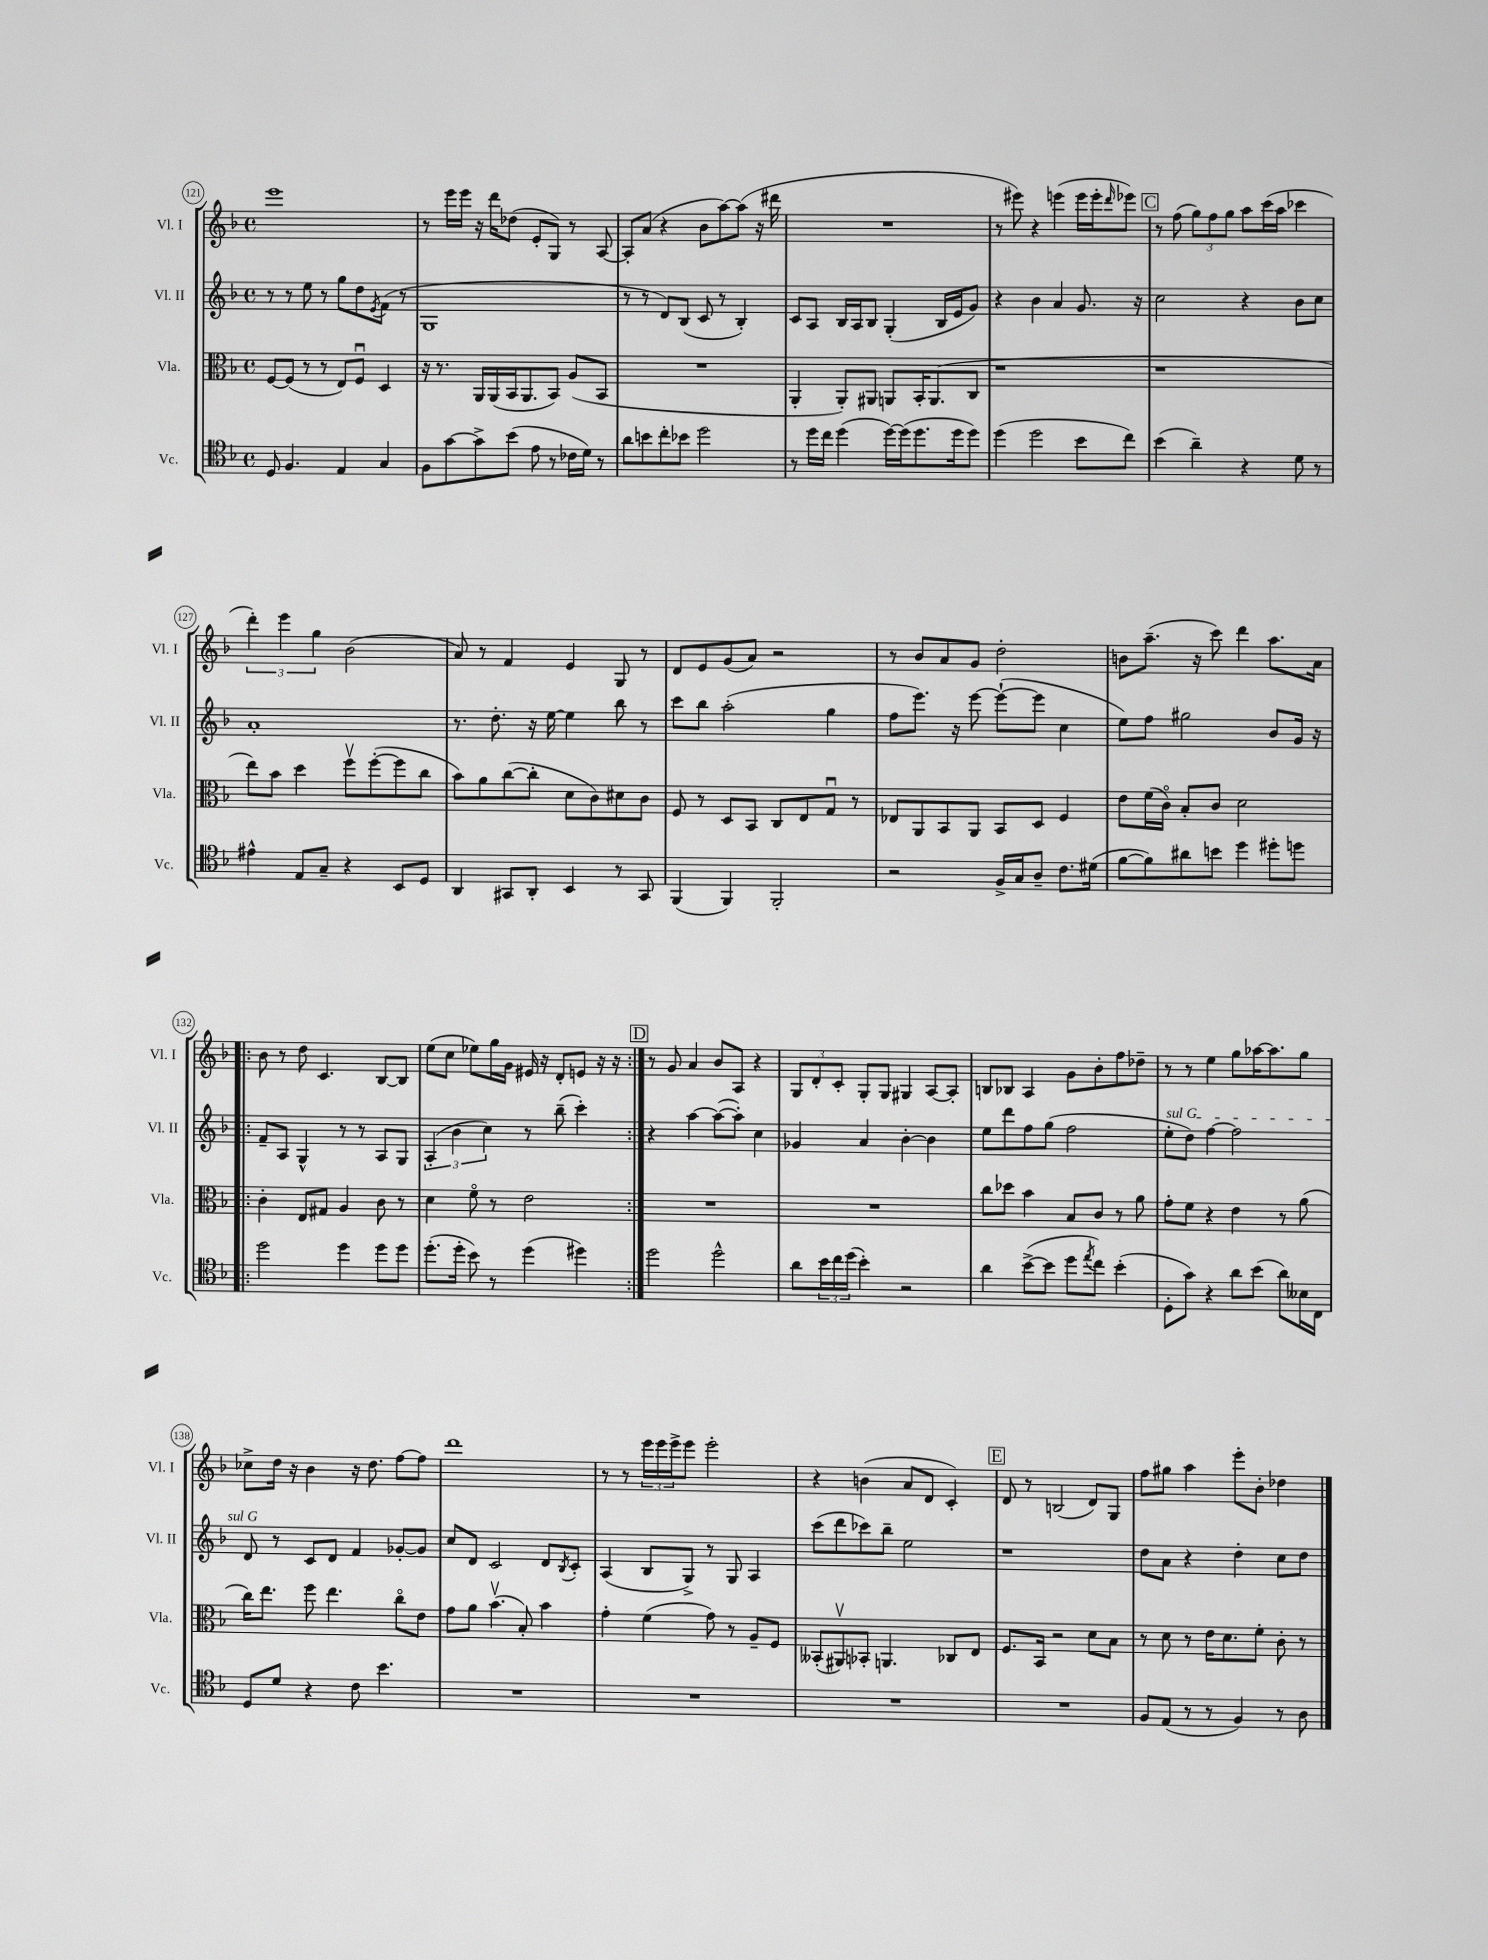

**kern	**kern	**kern	**kern
*staff4	*staff3	*staff2	*staff1
*clefC4	*clefC3	*clefG2	*clefG2
*k[b-]	*k[b-]	*k[b-]	*k[b-]
*M4/4	*M4/4	*M4/4	*M4/4
*met(c)	*met(c)	*met(c)	*met(c)
8D	[8F	8r	1eee
4.F	(8F]	8r	.
.	8r	8ee	.
.	8r	8r	.
4E	8E)	8gg	.
.	8Fu	8dd	.
.	.	8qe	.
4G	4D	(8f	.
.	.	8r	.
=	=	=	=
8F	16r	1G	8r
.	8.r	.	.
[8g	.	.	16eee
.	.	.	16eee
8g^]	16AA	.	16r
.	(16AA	.	16ddd
(8b-	16BB-	.	(8dd-
.	8.AA	.	.
8e	.	.	8e'
8r	8BB-)	.	8G)
16c-	(8A	.	8r
16d)	.	.	.
8r	8BB-	.	[8A
=	=	=	=
8a	1r	8r	8A']
8b	.	8r	(8a
8cc'	.	8d)	4r
8b-	.	(8B-	.
2dd	.	8c	8b-
.	.	8r	[8aa)
.	.	4B-')	(8aa]
.	.	.	16r
.	.	.	16ddd#
=	=	=	=
8r	4AA'	8c	1r
16dd	.	8A	.
16cc	.	.	.
(4dd	8AA')	16B-	.
.	.	16A	.
.	8AA#	8B-	.
[16dd)	8AA	(4G'	.
(16dd]	.	.	.
8.dd	16BB-'	.	.
.	(8.AA	.	.
.	.	16B-	.
16dd	.	16e	.
8dd)	8C	8g)	.
=	=	=	=
(4dd	1r	4r	8r
.	.	.	8eee#)
2dd	.	4b-	4r
.	.	4a	(4eee
8b-	.	8.g	16eee
.	.	.	16eee'
.	.	.	16qqddd
8cc)	.	.	8eee-)
.	.	16r	.
=	=	=	=
(4b-	1r	2cc	8r
.	.	.	(8ff
4a~)	.	.	12gg)
.	.	.	12ff
.	.	.	12gg
4r	.	4r	8aa
.	.	.	(16ccc
.	.	.	16aa
8d	.	8b-	4ccc-
8r	.	8cc	.
=	=	=	=
4e#^^	8ee)	1a'	6ddd')
.	8b-	.	.
.	.	.	6eee
8E	4dd	.	.
.	.	.	6gg
8G~	.	.	.
4r	8ffv	.	(2b-
.	([8ff'	.	.
8BB-	8ff]	.	.
8D	8cc	.	.
=	=	=	=
4AA	8b-)	8.r	8a)
.	8a	.	8r
.	.	8.dd'	.
8GG#	([8cc	.	4f
8AA'	8cc']	16r	.
.	.	[16ee	.
4BB-	8d	4ee]	4e
.	8c)	.	.
8r	8d#	8bb-	8G
8GG#	8c	8r	8r
=	=	=	=
(4FF	8F	8ccc	8d
.	8r	8bb-	8e
4FF)	8D	(2aa'	(8g
.	8BB-	.	8a)
2FF'	8C	.	2r
.	8E	.	.
.	8Gu	4gg	.
.	8r	.	.
=	=	=	=
2r	8E-	8ff	8r
.	8AA	8.eee)	8b-
.	8BB-	.	8a
.	.	16r	.
.	8AA	[8eee	8g
16F^	8BB-	(8eee`_	2dd'
16G	.	.	.
8A~	8D	8eee]	.
8.c	4F	4cc	.
(16d#	.	.	.
=	=	=	=
[8f	8e	8ee)	8b
8f])	(16f	8ff	(8.aa~
.	16co)	.	.
8a#	8B-'	2gg#	.
.	.	.	16r
8b	8c	.	8ccc)
4dd	2d	.	4ddd
8dd#'	.	8b-	8.aa
8dd	.	16g	.
.	.	16r	16a
=!|:	=!|:	=!|:	=!|:
2dd	4c'	8f~	8b-
.	.	8A	8r
.	8E	4G^^	8dd
.	8G#	.	4.c
4dd	4A	8r	.
.	.	8r	.
8dd	8c	8A	[8B-
8dd	8r	8G	8B-]
=	=	=	=
(8.dd'	4d	(6A'	(8ee
.	.	.	8cc
.	.	6b-	.
16dd'	.	.	.
8b-)	8fo	.	8ee-)
.	.	6cc)	.
8r	8r	.	16gg
.	.	.	16g
(4dd	2e	8r	16e#
.	.	.	16r
.	.	(8bb-~	8d'
4dd#)	.	4ccc')	8e
.	.	.	16r
.	.	.	16r
=:|!	=:|!	=:|!	=:|!
2dd	1r	4r	8r
.	.	.	8g
.	.	[4aa	4a
2dd^^	.	(8aa_	8b-
.	.	8aa'])	8A
.	.	4cc	4r
=	=	=	=
8a	1r	4g-	12G
.	.	.	12d'
24b-	.	.	.
24cc	.	.	12c'
(24dd	.	.	.
4b-')	.	4a	8G'
.	.	.	8G
2r	.	[4b-'	4G#
.	.	4b-]	[8A
.	.	.	8A']
=	=	=	=
4a	8cc	8ee	8B
.	8dd-	8ddd	8B-
([8b-^	4b-	8ff	4A
8b-]	.	(8gg	.
8dd	8B-	2ff	8g
8qee	.	.	.
8cc)	8c	.	8b-'
(4b-'	8r	.	8ff
.	8a	.	8dd-~
=	=	=	=
8D'	8g'	8ee'	8r
8g)	8f	8dd)	8r
4r	4r	[4ff	4ee
8a	4e	2ff]	8gg
(8b-	.	.	[16aa-
.	.	.	8.aa-]
8a)	8r	.	.
16B--	(8a	.	8gg
16C	.	.	.
=	=	=	=
8D	16cc)	8d	8cc-^
.	8.ee	.	.
8d	.	8r	16dd
.	.	.	16r
4r	8ff	8c	4b-
.	4.ee	8d	.
8c	.	4f	16r
.	.	.	8.dd
4.b-	.	.	.
.	8cco	[8g-'	[8ff
.	8e	8g-]	8ff]
=	=	=	=
1r	8g	8cc	1ddd
.	8a	8d	.
.	(4.b-v	2c	.
.	8B-')	.	.
.	4b-	8d	.
.	.	8qB-	.
.	.	8c'	.
=	=	=	=
1r	4g'	(4A	8r
.	.	.	8r
.	(4f	8B-	24eee
.	.	.	24eee
.	.	.	24eee^
.	.	8G^)	8eee
.	8g)	8r	2eee'
.	8r	8G	.
.	8A~	4A	.
.	8F	.	.
=	=	=	=
1r	(8BB--'	(8ccc	4r
.	8AA#v)	8ddd	.
.	8BB-'	8ccc-)	(4b
.	4.AA	8bb-~	.
.	.	2ee	8a
.	.	.	8d
.	8C-	.	4c')
.	8E	.	.
=	=	=	=
1r	8.F	1r	8d
.	.	.	8r
.	16BB-	.	.
.	2r	.	(2B
.	8d	.	8d)
.	8B-	.	8G
=	=	=	=
8F	8r	8dd	8ff
(8E	8d	8a	8gg#
8r	8r	4r	4aa
8r	16e	.	.
.	8.d	.	.
4F)	.	4dd'	8eee'
.	8f'	.	8b-'
8r	8c'	8cc	4dd-
8A	8r	8dd	.
==	==	==	==
*-	*-	*-	*-
